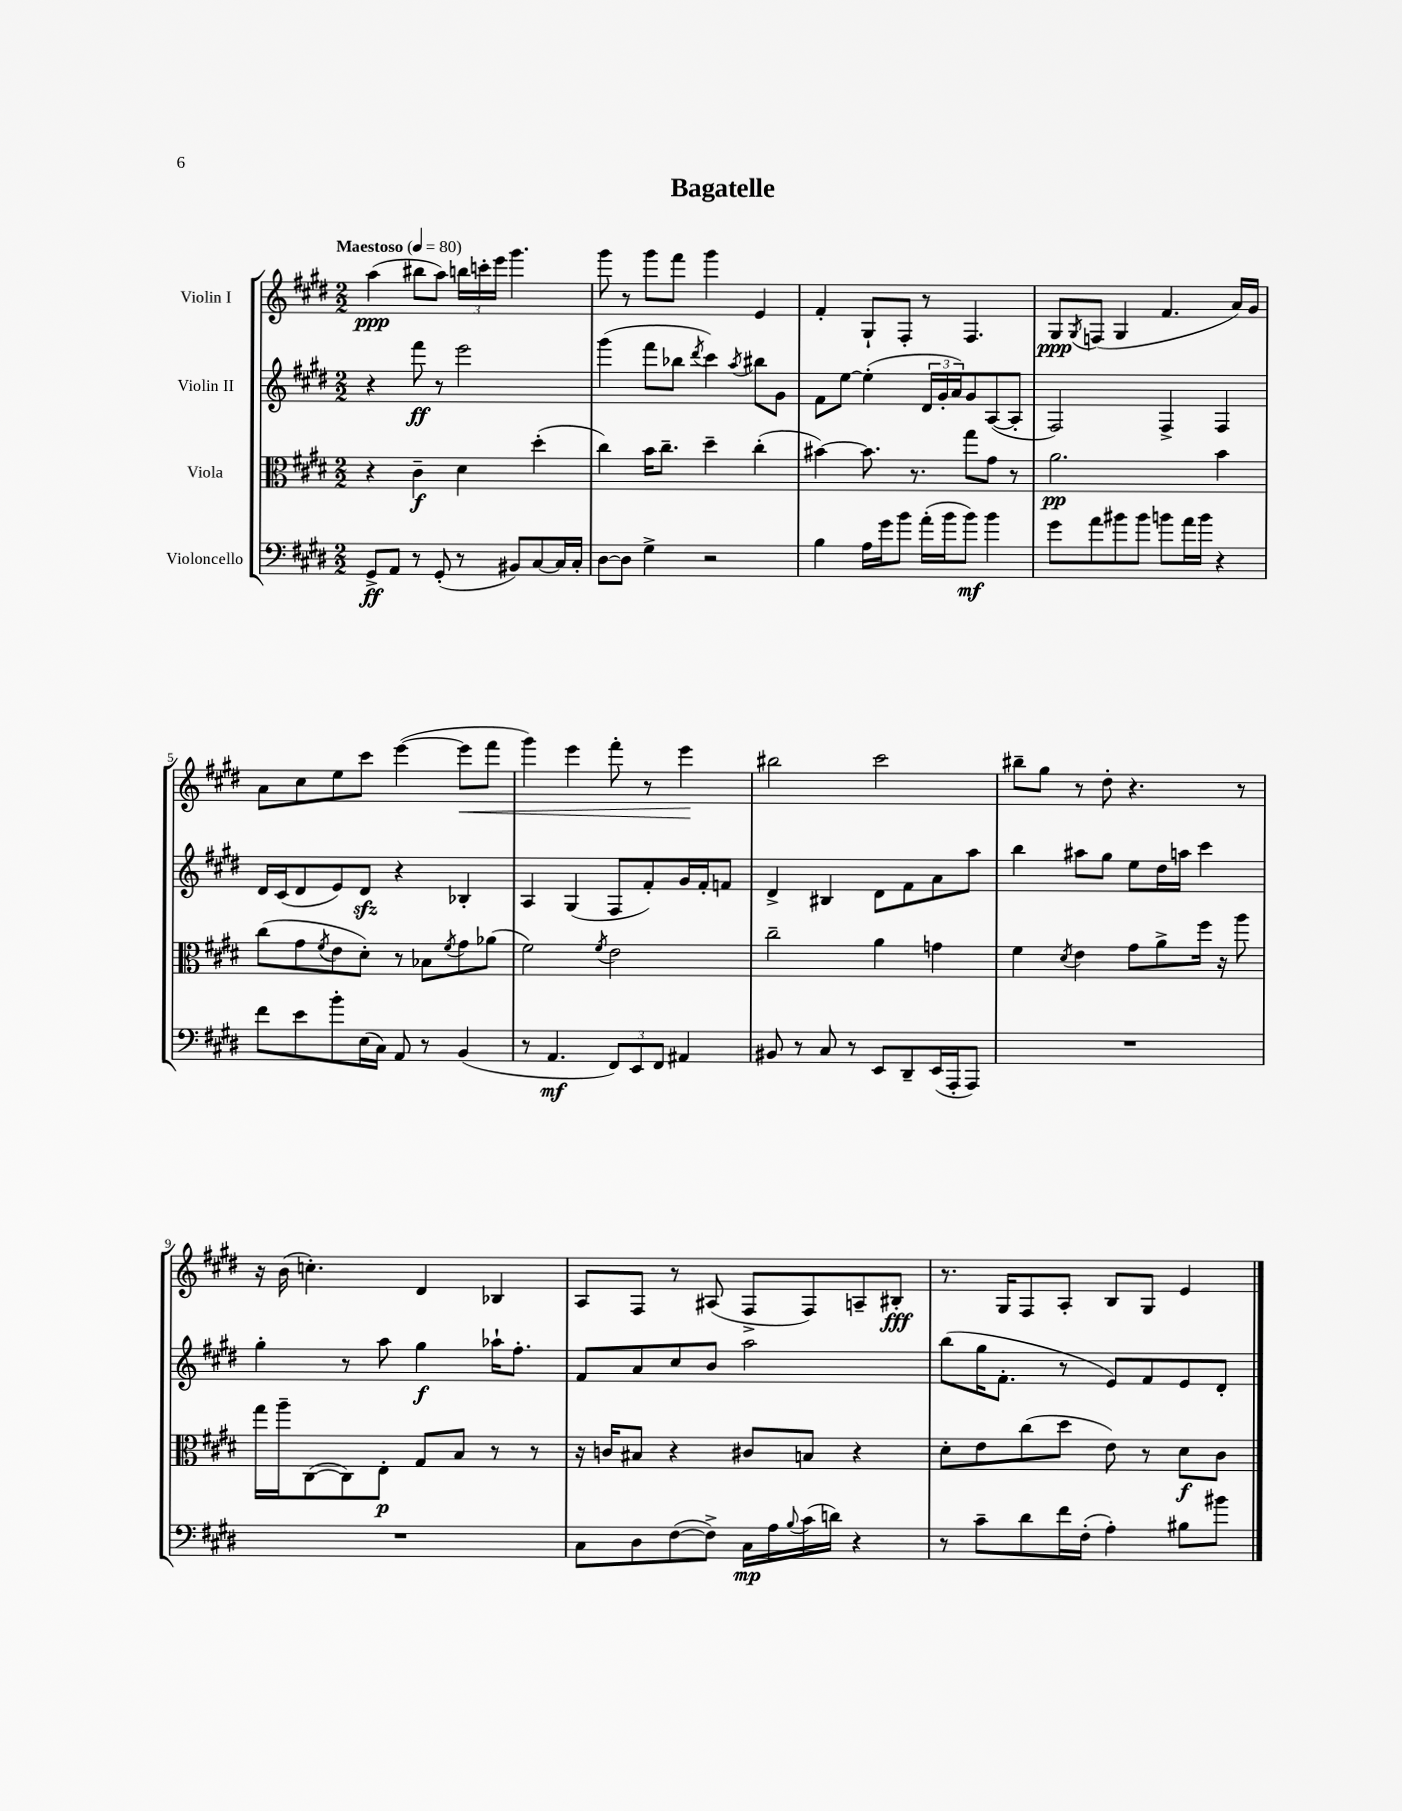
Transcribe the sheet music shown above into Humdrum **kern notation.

**kern	**kern	**kern	**kern
*staff4	*staff3	*staff2	*staff1
*clefF4	*clefC3	*clefG2	*clefG2
*k[f#c#g#d#]	*k[f#c#g#d#]	*k[f#c#g#d#]	*k[f#c#g#d#]
*M2/2	*M2/2	*M2/2	*M2/2
*MM80	*MM80	*MM80	*MM80
8GG#^	4r	4r	(4aa
8AA	.	.	.
8r	4c#~	8fff#	8bb#
(8GG#'	.	8r	8aa)
8r	4d#	2eee	24bb
.	.	.	24ccc'
.	.	.	24eee
8BB#)	.	.	4.ggg#
[8C#	(4dd#'	.	.
16C#]	.	.	.
16C#'	.	.	.
=	=	=	=
[8D#	4cc#)	(4ggg#	8ggg#
8D#]	.	.	8r
4G#^	16b	8fff#	8ggg#
.	8.cc#~	.	.
.	.	8bb-	8fff#
.	.	8qddd#	.
2r	4dd#~	4ccc#)	4ggg#
.	.	8qaa	.
.	(4cc#'	8bb#	4e
.	.	8g#	.
=	=	=	=
4B	[4b#)	8f#	4f#'
.	.	[8ee	.
16A	8.b#]	(4ee']	8G#`
16g#	.	.	.
8b	.	.	8F#'
.	8.r	.	.
(16a'	.	24d#	8r
.	.	24g#'	.
16b	.	.	.
.	.	24a)	.
8b)	8gg#	8g#	4.F#
4b	8g#	([8A	.
.	8r	8A']	.
=	=	=	=
8g#	2.a	2F#)	8G#
.	.	.	8qG#
8a	.	.	(8F
8b#	.	.	4G#
8b#	.	.	.
8b	.	4F#^	4.f#
16a	.	.	.
16b	.	.	.
4r	4b	4F#	.
.	.	.	16a)
.	.	.	16g#
=	=	=	=
8f#	(8cc#	16d#	8a
.	.	(16c#	.
8e	8g#	8d#	8cc#
.	8qf#	.	.
8b'	8e	8e)	8ee
(16E	8d#')	8d#	8ccc#
16C#)	.	.	.
8AA	8r	4r	([4eee
8r	8B-	.	.
.	8qf#	.	.
(4BB	8g#	4B-'	8eee]
.	(8a-	.	8fff#
=	=	=	=
8r	2f#)	4A	4ggg#)
4.AA	.	.	.
.	.	(4G#	4eee
.	8qf#	.	.
12FF#)	2e	8F#	8fff#'
12EE	.	.	.
.	.	8f#')	8r
12FF#	.	.	.
4AA#	.	16g#	4eee
.	.	16f#'	.
.	.	8f	.
=	=	=	=
8BB#	2cc#~	4d#^	2bb#
8r	.	.	.
8C#	.	4B#	.
8r	.	.	.
8EE	4a	8d#	2ccc#
8DD#~	.	8f#	.
(16EE	4g	8a	.
16AAA'	.	.	.
8AAA)	.	8aa	.
=	=	=	=
1r	4f#	4bb	8bb#~
.	.	.	8gg#
.	8qd#	.	.
.	4e	8aa#	8r
.	.	8gg#	8dd#'
.	8g#	8ee	4.r
.	8a^	16dd#	.
.	.	16aa	.
.	16ff#	4ccc#	.
.	16r	.	.
.	8aa	.	8r
=	=	=	=
1r	16gg#	4gg#'	16r
.	16aa~	.	(16b
.	([8C#	.	4.cc')
.	8C#])	8r	.
.	8E'	8aa	.
.	8G#	4gg#	4d#
.	8B	.	.
.	8r	16aa-`	4B-
.	.	8.ff#'	.
.	8r	.	.
=	=	=	=
8C#	16r	8f#	8A
.	16c	.	.
8D#	8B#	8a	8F#
([8F#	4r	8cc#	8r
8F#^])	.	8b	(8A#
16C#	8c#	2aa	8F#^
16A	.	.	.
8qqB	.	.	.
(16c#	8B	.	8F#)
16d)	.	.	.
4r	4r	.	8A~
.	.	.	8B#'
=	=	=	=
8r	8d#'	(8bb	8.r
8c#~	8e	16gg#	.
.	.	8.f#'	16G#
8d#	(8cc#	.	8F#
16f#	8dd#	8r	8A'
(16F#'	.	.	.
4A')	8e)	8e)	8B
.	8r	8f#	8G#
8B#	8d#	8e	4e
8b#	8c#	8d#'	.
==	==	==	==
*-	*-	*-	*-
